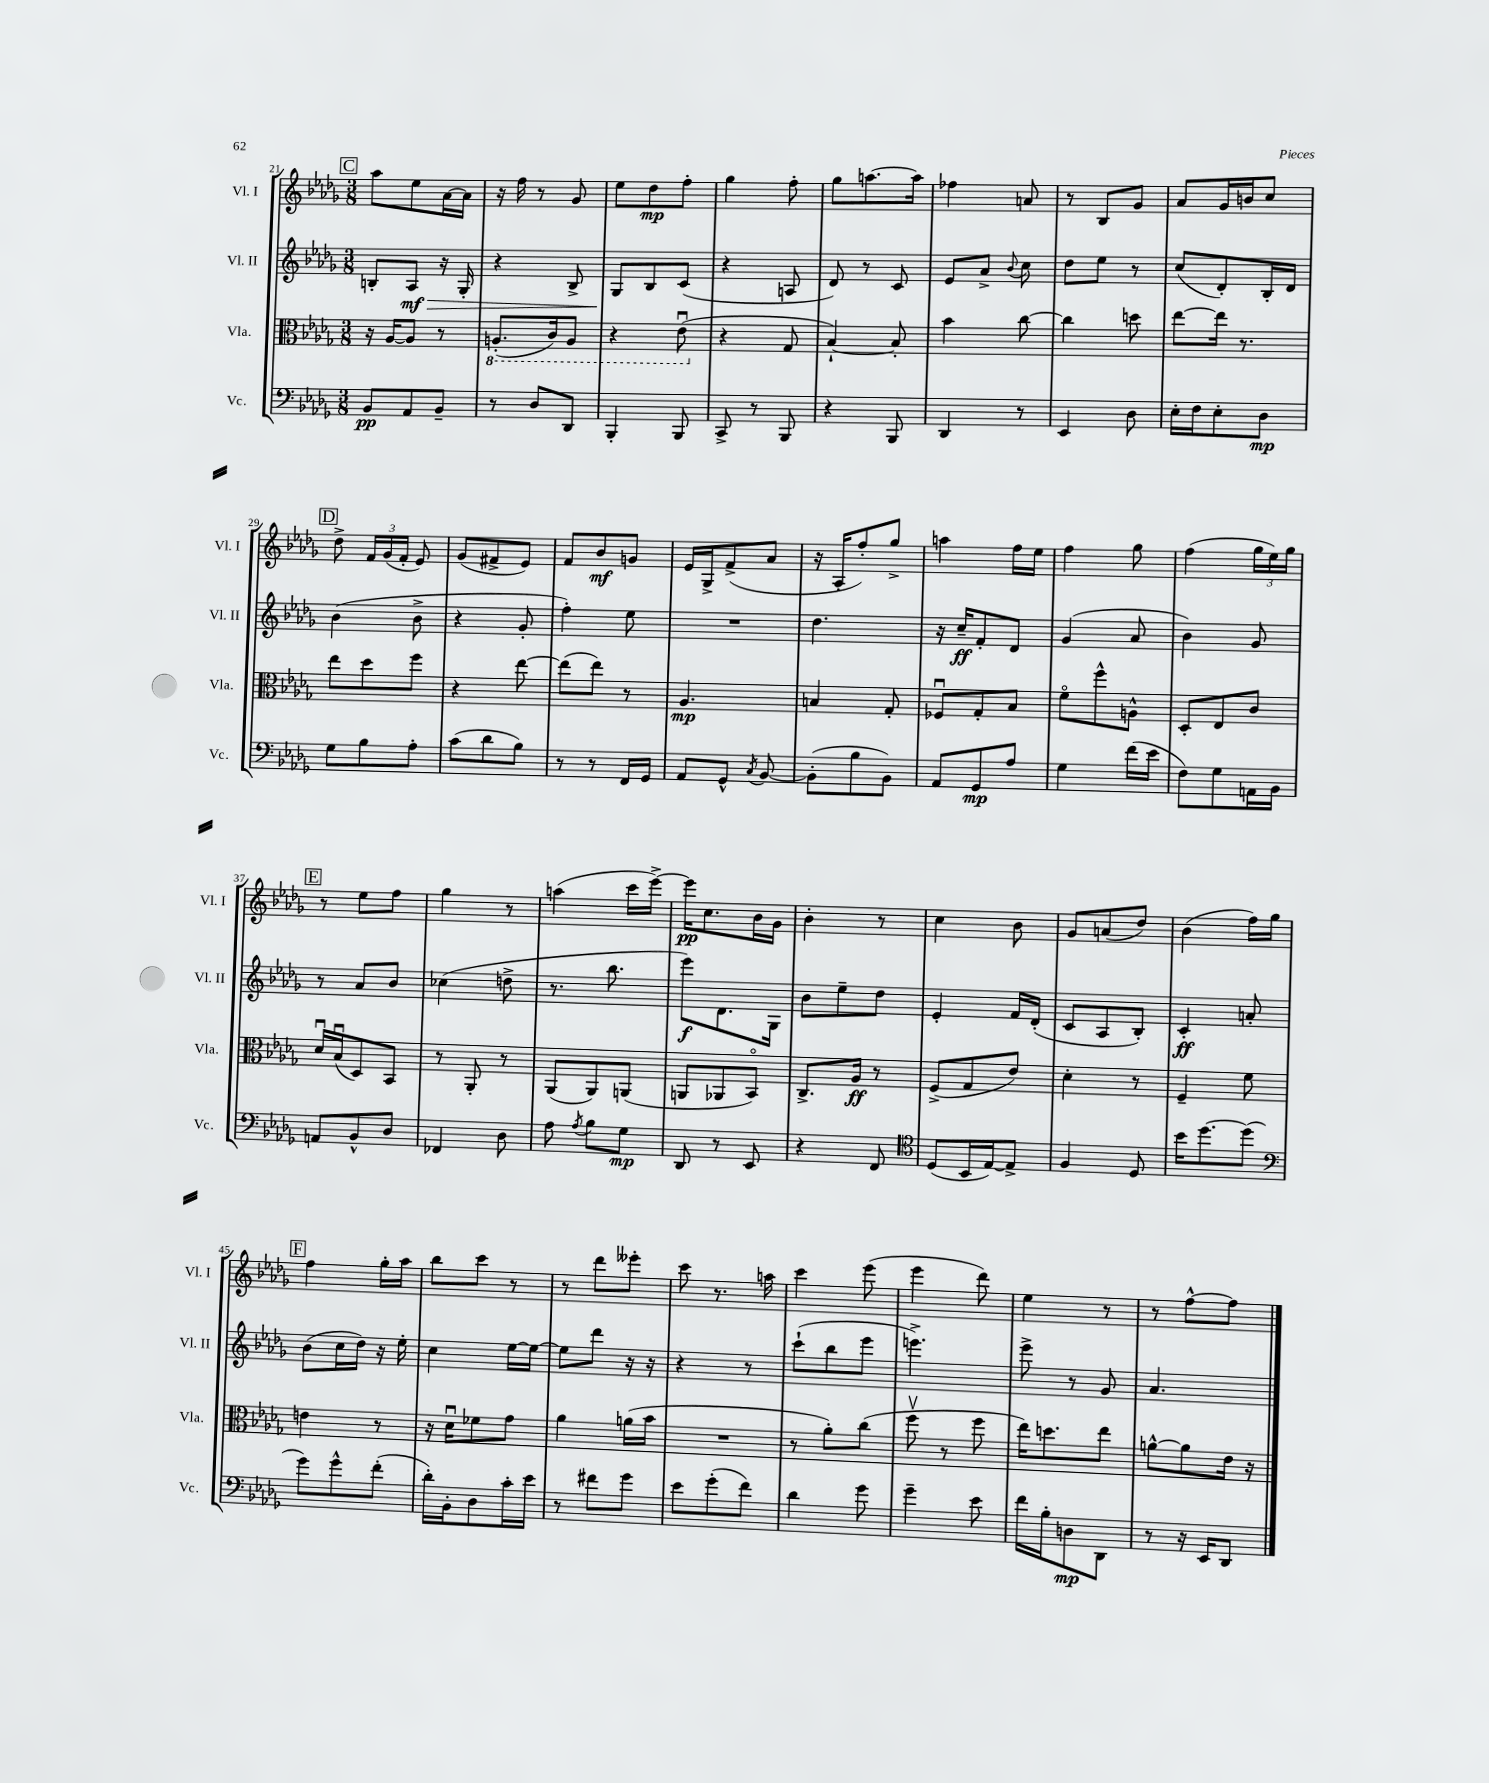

**kern	**dynam	**kern	**dynam	**kern	**dynam	**kern	**dynam
*part4	*part4	*part3	*part3	*part2	*part2	*part1	*part1
*staff4	*staff4	*staff3	*staff3	*staff2	*staff2	*staff1	*staff1
*I"Vc.	*	*I"Vla.	*	*I"Vl. II	*	*I"Vl. I	*
*I'Vc.	*	*I'Vla.	*	*I'Vl. II	*	*I'Vl. I	*
*clefF4	*	*clefC3	*	*clefG2	*	*clefG2	*
*k[b-e-a-d-g-]	*	*k[b-e-a-d-g-]	*	*k[b-e-a-d-g-]	*	*k[b-e-a-d-g-]	*
*M3/8	*	*M3/8	*	*M3/8	*	*M3/8	*
!!LO:REH:place=s1:t=C
=21	=21	=21	=21	=21	=21	=21	=21
8BB-/L	pp	16r	.	8Bn'/L	.	8aa-\L	.
.	.	[16A-/KL	.	.	.	.	.
!	!	!	!	!	!LO:HP:b	!	!
8AA-/	.	8A-/J]	.	8A-/J	> mf	8ee-\	.
8BB-~/J	.	8r	.	16r	.	[16a-\L	.
.	.	.	.	16G-'/	.	16a-\JJ]	.
=22	=22	=22	=22	=22	=22	=22	=22
*	*	*8ba	*	*	*	*	*
8r	.	(8.AAn'/L	.	4r	.	16r	.
.	.	.	.	.	.	16ff\	.
8D-/L	.	.	.	.	.	8r	.
.	.	16C/k)	.	.	.	.	.
8DD-/J	.	8AA/J	.	8B-^/	.	8g-/	.
=23	=23	=23	=23	=23	=23	=23	=23
4BBB-'/	.	4r	.	8G-/L	.	8ee-\L	.
.	.	.	.	8B-/	]	8dd-\	mp
8BBB-/	.	(8E-u\	.	(8c/J	.	8ff'\J	.
=24	=24	=24	=24	=24	=24	=24	=24
*	*	*X8ba	*	*	*	*	*
8CC^/	.	4r	.	4r	.	4gg-\	.
8r	.	.	.	.	.	.	.
8BBB-/	.	8G-/	.	8An/	.	8ff'\	.
=25	=25	=25	=25	=25	=25	=25	=25
4r	.	[4B-`/)	.	8d-/)	.	8gg-\L	.
.	.	.	.	8r	.	[8.aan\	.
8BBB-/	.	8B-'/]	.	8c/	.	.	.
.	.	.	.	.	.	16aa\Jk]	.
=26	=26	=26	=26	=26	=26	=26	=26
4DD-/	.	4b-\	.	8e-/L	.	4ff-X\	.
.	.	.	.	8a-^/J	.	.	.
.	.	.	.	8qqb-/	.	.	.
8r	.	[8cc\	.	8cc\	.	8an/	.
=27	=27	=27	=27	=27	=27	=27	=27
4EE-/	.	4cc\]	.	8dd-\L	.	8r	.
.	.	.	.	8ee-\J	.	8B-/L	.
8D-\	.	8ddn\	.	8r	.	8g-/J	.
=28	=28	=28	=28	=28	=28	=28	=28
16E-'\LL	.	[8ee-\L	.	(8cc/L	.	8a-/L	.
16F\J	.	.	.	.	.	.	.
8E-'\	.	16ee-\Jk]	.	8d-'/)	.	16g-/L	.
.	.	8.r	.	.	.	16bn/J	.
8D-\J	mp	.	.	16B-'/L	.	8cc/J	.
.	.	.	.	16d-/JJ	.	.	.
!!LO:LB:g=z
!!LO:REH:place=s1:t=D
=29	=29	=29	=29	=29	=29	=29	=29
8G-\L	.	8ee-\L	.	(4b-\	.	8dd-^\	.
8B-\	.	8dd-\	.	.	.	24f/LL	.
.	.	.	.	.	.	(24g-/	.
.	.	.	.	.	.	24f'/JJ	.
8A-'\J	.	8ff\J	.	8b-^\	.	8e-/)	.
=30	=30	=30	=30	=30	=30	=30	=30
(8c\L	.	4r	.	4r	.	(8g-/L	.
8d-\	.	.	.	.	.	8f#X^/	.
8B-\J)	.	[8ee-\	.	8g-'/	.	8e-/J)	.
=31	=31	=31	=31	=31	=31	=31	=31
8r	.	(8ee-\L]	.	4ff'\)	.	8f/L	.
8r	.	8ee-\J)	.	.	.	8b-/	mf
16FF/LL	.	8r	.	8ee-\	.	8gn/J	.
16GG-/JJ	.	.	.	.	.	.	.
=32	=32	=32	=32	=32	=32	=32	=32
8AA-/L	.	4.A-/	mp	4.r	.	16e-/LL	.
.	.	.	.	.	.	16G-^/J	.
8GG-^^/J	.	.	.	.	.	(8f^/	.
8qC/	.	.	.	.	.	.	.
[8BB-/	.	.	.	.	.	8a-/J	.
=33	=33	=33	=33	=33	=33	=33	=33
(8BB-'\L]	.	4Bn/	.	4.dd-\	.	16r	.
.	.	.	.	.	.	16A-'/KL	.
8B-\	.	.	.	.	.	8ff'/)	.
8BB-\J)	.	8G-'/	.	.	.	8gg-^/J	.
=34	=34	=34	=34	=34	=34	=34	=34
8AA-/L	.	8F-Xu/L	.	16r	.	4aan\	.
.	.	.	.	16cc~/KL	ff	.	.
8GG-/	mp	8G-'/	.	8f'/	.	.	.
8A-/J	.	8B-/J	.	8d-/J	.	16ff\LL	.
.	.	.	.	.	.	16ee-\JJ	.
=35	=35	=35	=35	=35	=35	=35	=35
4G-\	.	8f\L	.	(4g-/	.	4ff\	.
.	.	8ff^^\	.	.	.	.	.
(16f\LL	.	8An^^\J	.	8a-/	.	8gg-\	.
16e-\JJ	.	.	.	.	.	.	.
=36	=36	=36	=36	=36	=36	=36	=36
8F\L)	.	8D-'/L	.	4b-\)	.	(4ff\	.
8G-\	.	8E-/	.	.	.	.	.
16AAn\L	.	8c/J	.	8g-/	.	24gg-\LL	.
.	.	.	.	.	.	24ee-\)	.
16BB-\JJ	.	.	.	.	.	.	.
.	.	.	.	.	.	24gg-\JJ	.
!!LO:LB:g=z
!!LO:REH:place=s1:t=E
=37	=37	=37	=37	=37	=37	=37	=37
8AAn/L	.	16d-u/LL	.	8r	.	8r	.
.	.	(16B-u/J	.	.	.	.	.
8BB-^^/	.	8D-/)	.	8a-/L	.	8ee-\L	.
8D-/J	.	8BB-/J	.	8b-/J	.	8ff\J	.
=38	=38	=38	=38	=38	=38	=38	=38
4FF-X/	.	8r	.	(4cc-X\	.	4gg-\	.
.	.	8AA-'/	.	.	.	.	.
8D-\	.	8r	.	8ddn^\	.	8r	.
=39	=39	=39	=39	=39	=39	=39	=39
8A-\	.	(8AA-/L	.	8.r	.	(4aan\	.
8qA-/	.	.	.	.	.	.	.
8B-\L	.	8AA-/)	.	.	.	.	.
.	.	.	.	8.bb-\	.	.	.
8G-\J	mp	(8AAn/J	.	.	.	16ccc\LL	.
.	.	.	.	.	.	[16eee-^\JJ)	.
=40	=40	=40	=40	=40	=40	=40	=40
8DD-/	.	8AAn/L	.	8eee-\L)	f	16eee-\KL]	pp
.	.	.	.	.	.	8.cc\	.
8r	.	8AA-X/	.	8.d-\	.	.	.
8EE-/	.	8BB-/J)	.	.	.	16b-\L	.
.	.	.	.	16G-\Jk	.	16g-\JJ	.
=41	=41	=41	=41	=41	=41	=41	=41
4r	.	8.C^/L	.	8b-\L	.	4b-'\	.
.	.	.	.	8ee-~\	.	.	.
.	.	16A-/Jk	ff	.	.	.	.
8FF/	.	8r	.	8dd-\J	.	8r	.
=42	=42	=42	=42	=42	=42	=42	=42
*clefC4	*	*	*	*	*	*	*
(8D-/L	.	(8F^/L	.	4e-'/	.	4cc\	.
16BB-/L	.	8G-/	.	.	.	.	.
[16E-/J)	.	.	.	.	.	.	.
8E-^/J]	.	8e-/J)	.	16f/LL	.	8b-\	.
.	.	.	.	(16d-'/JJ	.	.	.
=43	=43	=43	=43	=43	=43	=43	=43
4F/	.	4d-'\	.	8c/L	.	8g-/L	.
.	.	.	.	8A-/	.	(8an/	.
8D-/	.	8r	.	8B-'/J)	.	8dd-/J)	.
=44	=44	=44	=44	=44	=44	=44	=44
16b-\KL	.	4F~/	.	4c'/	ff	(4b-\	.
[8.dd-\	.	.	.	.	.	.	.
(8dd-\J]	.	8f\	.	8an'/	.	16ff\LL)	.
.	.	.	.	.	.	16gg-\JJ	.
!!LO:LB:g=z
!!LO:REH:place=s1:t=F
=45	=45	=45	=45	=45	=45	=45	=45
*clefF4	*	*	*	*	*	*	*
8g-\L)	.	4en\	.	(8b-\L	.	4ff\	.
8g-^^\	.	.	.	16cc\L	.	.	.
.	.	.	.	16dd-\JJ)	.	.	.
(8f'\J	.	8r	.	16r	.	16gg-'\LL	.
.	.	.	.	16ee-'\	.	16aa-\JJ	.
=46	=46	=46	=46	=46	=46	=46	=46
16d-'\LL)	.	16r	.	4cc\	.	8bb-\L	.
16BB-'\J	.	16d-u\KL	.	.	.	.	.
8D-\	.	8f-X\	.	.	.	8ccc\J	.
16c'\L	.	8g-\J	.	[16ee-\LL	.	8r	.
16e-\JJ	.	.	.	16ee-\JJ_	.	.	.
=47	=47	=47	=47	=47	=47	=47	=47
8r	.	4a-\	.	8ee-\L]	.	8r	.
8f#X\L	.	.	.	8ddd-\J	.	8ddd-\L	.
8g-\J	.	(16an\LL	.	16r	.	8eee--X'\J	.
.	.	16b-\JJ	.	16r	.	.	.
=48	=48	=48	=48	=48	=48	=48	=48
8e-\L	.	4.r	.	4r	.	8ccc\	.
(8g-'\	.	.	.	.	.	8.r	.
8f\J)	.	.	.	8r	.	.	.
.	.	.	.	.	.	16aan\	.
=49	=49	=49	=49	=49	=49	=49	=49
4d-\	.	8r	.	(8ccc`\L	.	4ccc\	.
.	.	8a-'\L)	.	8bb-\	.	.	.
8g-\	.	(8cc\J	.	8eee-\J	.	(8eee-\	.
=50	=50	=50	=50	=50	=50	=50	=50
4g-~\	.	8ffv\	.	4.eeen^\)	.	4eee-\	.
.	.	8r	.	.	.	.	.
8e-\	.	8ff\	.	.	.	8ddd-\)	.
=51	=51	=51	=51	=51	=51	=51	=51
16f\LL	.	16ee-\KL)	.	8eee-^\	.	4ee-\	.
16B-'\J	.	8.ddn\	.	.	.	.	.
8Dn\	mp	.	.	8r	.	.	.
8DD-\J	.	8ee-\J	.	8g-/	.	8r	.
=52	=52	=52	=52	=52	=52	=52	=52
8r	.	[8an^^\L	.	4.a-/	.	8r	.
16r	.	8a\]	.	.	.	[8ff^^\L	.
16EE-/KL	.	.	.	.	.	.	.
8DD-/J	.	16e-\Jk	.	.	.	8ff\J]	.
.	.	16r	.	.	.	.	.
==	==	==	==	==	==	==	==
*-	*-	*-	*-	*-	*-	*-	*-
